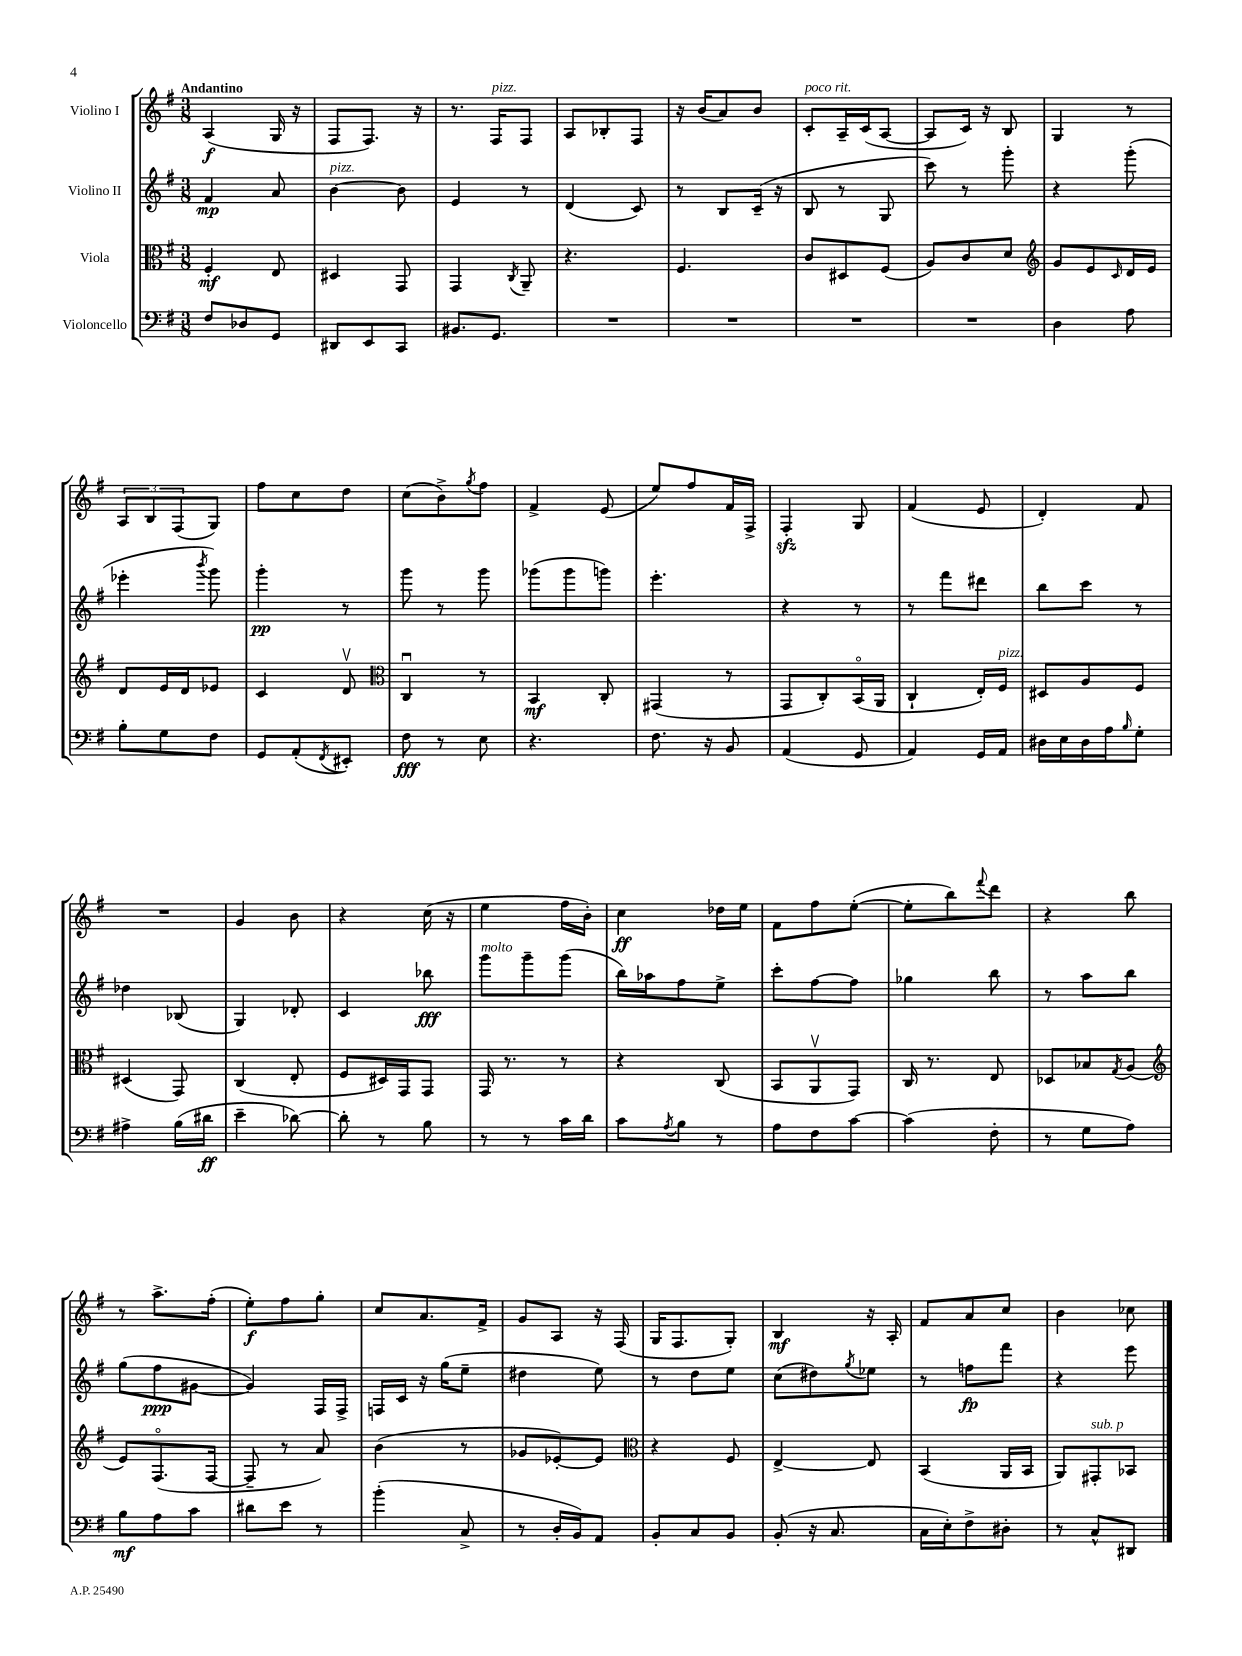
<<
\new StaffGroup <<
\new Staff = "s0" \with { instrumentName = "Violino I" } {
    \clef treble \key g \major \numericTimeSignature \time 3/8 \tempo "Andantino"
    a4\f( g16 r16 |
    fis8 fis8.) r16 |
    r8. fis16^\markup { \italic "pizz." } fis8 |
    a8 bes8-. fis8 |
    r16 b'16( a'8) b'8 |
    c'8-.^\markup { \italic "poco rit." } a16-- c'16( a8~ |
    a8 c'16) r16 b8 |
    g4 r8 |
    \tuplet 3/2 { a8 b8 fis8( } g8) |
    fis''8 c''8 d''8 |
    c''8( b'8->) \acciaccatura { g''8 } fis''8 |
    fis'4-> e'8( |
    e''8) fis''8 fis'16 fis16-> |
    fis4-.\sfz g8 |
    fis'4( e'8 |
    d'4-.) fis'8 |
    R4. |
    g'4 b'8 |
    r4 c''16( r16 |
    e''4 fis''16 b'16-.) |
    c''4\ff des''16 e''16 |
    fis'8 fis''8 e''8~-.( |
    e''8-. b''8) \appoggiatura { fis'''8 } d'''8 |
    r4 b''8 |
    r8 a''8.-> fis''16-.( |
    e''8-.\f) fis''8 g''8-. |
    c''8 a'8. fis'16-> |
    g'8 a8 r16 fis16( |
    g16 fis8. g8-.) |
    b4\mf r16 a16-. |
    fis'8 a'8 c''8 |
    b'4 ces''8 \bar "|." |
}
\new Staff = "s1" \with { instrumentName = "Violino II" } {
    \clef treble \key g \major \numericTimeSignature \time 3/8
    fis'4\mp a'8 |
    b'4~^\markup { \italic "pizz." } b'8 |
    e'4 r8 |
    d'4( c'8) |
    r8 b8 c'16--( r16 |
    b8 r8 g8 |
    c'''8) r8 g'''8-. |
    r4 g'''8-.( |
    ees'''4-. \acciaccatura { b'''8 } g'''8) |
    g'''4-.\pp r8 |
    g'''8 r8 g'''8 |
    ges'''8( ges'''8 g'''8) |
    e'''4.-. |
    r4 r8 |
    r8 fis'''8 dis'''8 |
    b''8 c'''8 r8 |
    des''4 bes8( |
    g4) des'8-. |
    c'4 bes''8\fff |
    g'''8^\markup { \italic "molto" } g'''8-- g'''8( |
    b''16) aes''16 fis''8 e''8-> |
    c'''8-. fis''8~ fis''8 |
    ges''4 b''8 |
    r8 a''8 b''8 |
    g''8( fis''8\ppp gis'8~ |
    gis'4) fis16 fis16-> |
    f16 c'16 r16 g''16( e''8-- |
    dis''4 e''8) |
    r8 d''8 e''8 |
    c''8( dis''8) \acciaccatura { g''8 } ees''8 |
    r8 f''8\fp fis'''8 |
    r4 e'''8 \bar "|." |
}
\new Staff = "s2" \with { instrumentName = "Viola" } {
    \clef alto \key g \major \numericTimeSignature \time 3/8
    fis4-.\mf e8 |
    dis4 g,8 |
    g,4 \acciaccatura { c8 } a,8-- |
    r4. |
    fis4. |
    c'8 dis8 fis8( |
    a8) c'8 d'8 |
    \clef treble g'8 e'8 \grace { c'16 } d'16 e'16 |
    d'8 e'16 d'16 ees'8 |
    c'4 d'8\upbow |
    \clef alto c4\downbow r8 |
    b,4\mf c8-. |
    gis,4( r8 |
    g,8 c8-.) b,16\flageolet( a,16 |
    c4-! e16-.) fis16^\markup { \italic "pizz." } |
    dis8 a8 fis8 |
    dis4( g,8) |
    c4( e8-. |
    fis8 dis16) g,16 g,8 |
    g,16 r8. r8 |
    r4 c8( |
    b,8 a,8\upbow g,8) |
    c16 r8. e8 |
    des8 bes8 \acciaccatura { g8 } a8( |
    \clef treble e'8) fis8.\flageolet( fis16~ |
    fis8-- r8 a'8) |
    b'4( r8 |
    ges'8 ees'8~-.) ees'8 |
    \clef alto r4 fis8 |
    e4~-> e8 |
    b,4( a,16 b,16 |
    a,8) gis,8-.^\markup { \italic "sub. p" } bes,8 \bar "|." |
}
\new Staff = "s3" \with { instrumentName = "Violoncello" } {
    \clef bass \key g \major \numericTimeSignature \time 3/8
    fis8 des8 g,8 |
    dis,8 e,8 c,8 |
    bis,8. g,8. |
    R4. |
    R4. |
    R4. |
    R4. |
    d4 a8 |
    b8-. g8 fis8 |
    g,8 a,8-.( \acciaccatura { fis,8 } eis,8-.) |
    fis8\fff r8 e8 |
    r4. |
    fis8. r16 b,8 |
    a,4( g,8 |
    a,4) g,16 a,16 |
    dis16 e16 dis16 a16 \grace { b16 } g8-. |
    ais4-> b16( dis'16\ff |
    e'4-- des'8~) |
    des'8-. r8 b8 |
    r8 r8 c'16 d'16 |
    c'8 \acciaccatura { a8 } b8 r8 |
    a8 fis8 c'8~ |
    c'4( fis8-. |
    r8 g8 a8) |
    b8\mf a8 c'8 |
    dis'8 e'8 r8 |
    b'4-.( c8-> |
    r8 d16-. b,16) a,8 |
    b,8-. c8 b,8 |
    b,8-.( r16 c8. |
    c16 e16-.) fis8-> dis8-. |
    r8 c8-^ dis,8 \bar "|." |
}
>>
>>
\layout { \context { \Score \remove "Bar_number_engraver" } }
